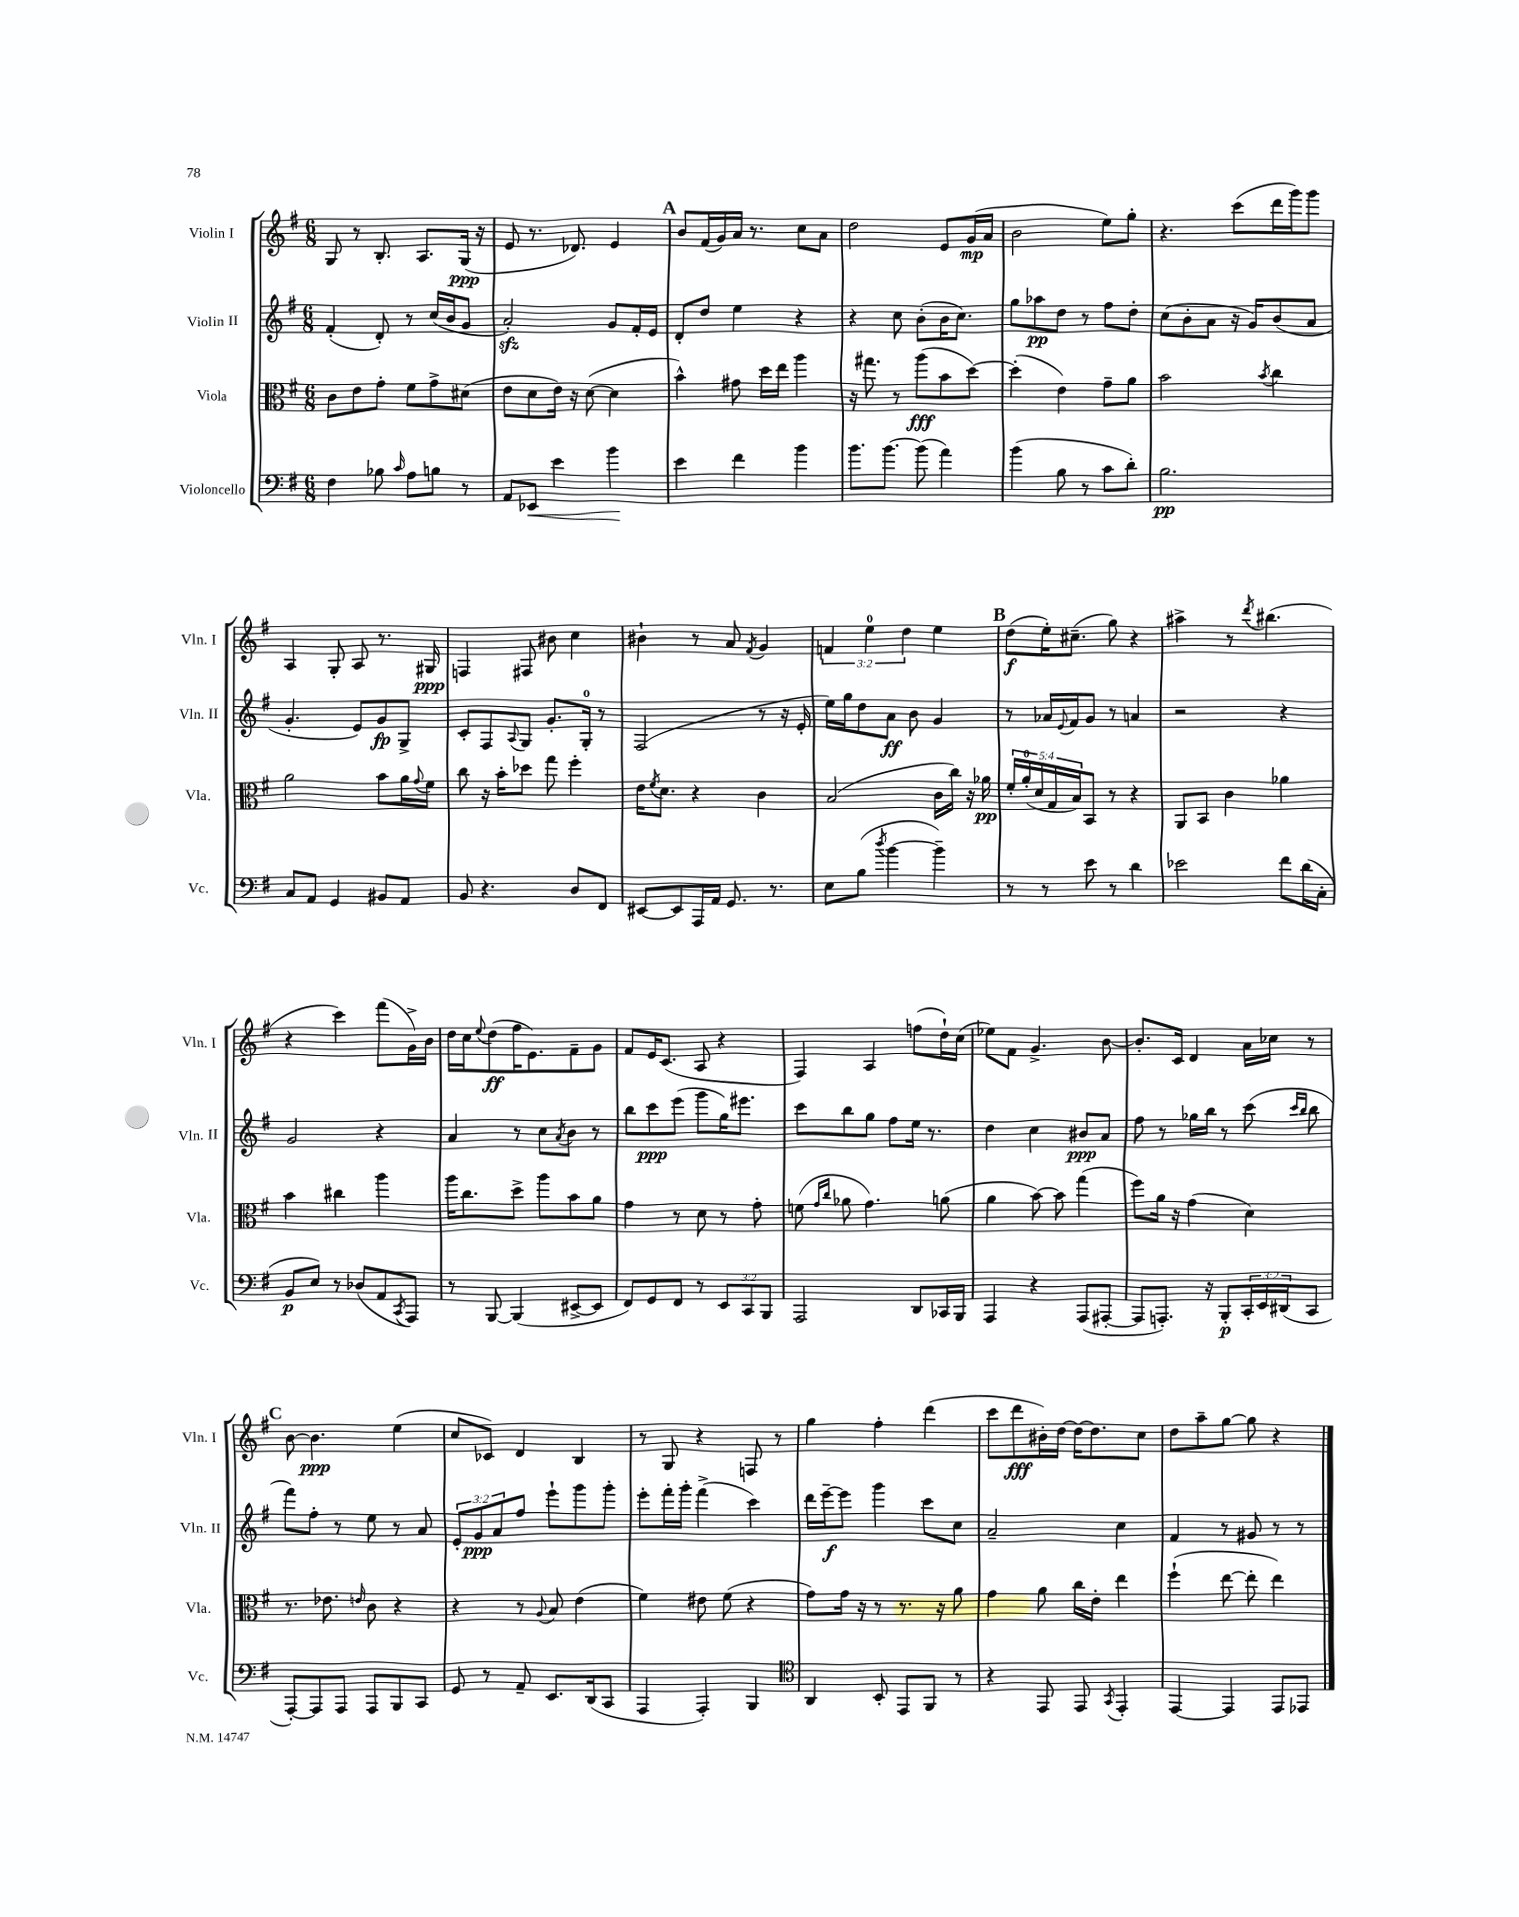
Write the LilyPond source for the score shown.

<<
\new StaffGroup <<
\new Staff = "s0" \with { instrumentName = "Violin I" shortInstrumentName = "Vln. I" } {
    \clef treble \key g \major \numericTimeSignature \time 6/8 \override Staff.TupletNumber.text = #tuplet-number::calc-fraction-text
    g8 r8 b8.-. a8. g16\ppp( r16 |
    e'8 r8. des'8.) e'4 |
    \mark \markup { \bold "A" } b'8 fis'16( g'16) a'16 r8. c''8 a'8 |
    d''2 e'8 g'16\mp( a'16 |
    b'2 e''8) g''8-. |
    r4. c'''8( d'''16 g'''16) g'''8 |
    a4 g8-. a8 r8. gis16\ppp |
    f4 fis8 bis'8 c''4 |
    bis'4-! r8 a'8 \acciaccatura { fis'8 } g'4 |
    \tuplet 3/2 { f'4 e''4-0 d''4 } e''4 |
    \mark \markup { \bold "B" } d''8\f( e''16-.) cis''8.--( g''8) r4 |
    ais''4-> r8 \acciaccatura { d'''8 } bis''4.( |
    r4 c'''4) fis'''8( g'16->) b'16 |
    d''16 c''16 \appoggiatura { e''8 } d''8\ff( fis''16 e'8.) fis'8-- g'8 |
    fis'8 e'16 c'8.( a8 r4 |
    fis4) a4 f''8( d''16-!) c''16( |
    ees''8) fis'8 g'4.-> b'8~ |
    b'8.-. c'16 d'4 a'16 ces''16 r8 |
    \mark \markup { \bold "C" } b'8~ b'4.\ppp e''4( |
    c''8 ces'8) d'4 b4 |
    r8 g8 r4 f8 r8 |
    g''4 fis''4-. d'''4( |
    c'''8 d'''8\fff bis'16-.) d''16~ d''16~ d''8. c''8 |
    d''8 a''8-- g''8~ g''8 r4 \bar "|." |
}
\new Staff = "s1" \with { instrumentName = "Violin II" shortInstrumentName = "Vln. II" } {
    \clef treble \key g \major \numericTimeSignature \time 6/8 \override Staff.TupletNumber.text = #tuplet-number::calc-fraction-text
    fis'4-.( d'8-.) r8 c''16( b'16 g'8 |
    a'2-.\sfz) g'8 fis'16-. e'16 |
    \mark \markup { \bold "A" } d'8-. d''8 e''4 r4 |
    r4 c''8 b'8-.( b'16 c''8.) |
    g''8 aes''8\pp d''8 r8 fis''8 d''8-. |
    c''8( b'8-. a'8 r16 g'16) b'8( a'8 |
    g'4.-. e'8) g'8\fp g8-> |
    c'8-. fis8 \appoggiatura { a8 } g8 g'8.-. g16-0-. r8 |
    fis2( r8 r16 e'16-. |
    e''16) g''16 d''8 a'8\ff b'8 g'4 |
    \mark \markup { \bold "B" } r8 aes'16 \appoggiatura { e'8 } fis'16 g'8 r8 a'4 |
    r2 r4 |
    g'2 r4 |
    a'4 r8 c''8 \acciaccatura { a'8 } b'8 r8 |
    b''8 c'''8\ppp e'''8( g'''8 g''16) eis'''8. |
    c'''8 b''8 g''8 fis''8 e''16 r8. |
    d''4 c''4 bis'8\ppp a'8 |
    fis''8 r8 ges''16 b''16 r8 c'''8( \grace { c'''16 b''16 } b''8 |
    \mark \markup { \bold "C" } fis'''8) fis''8-. r8 e''8 r8 a'8 |
    \tuplet 3/2 { e'8-. g'8\ppp a'8 } fis''8 e'''8-! g'''8 g'''8-. |
    e'''8-. fis'''16-. g'''16-. fis'''4->( c'''4) |
    d'''16 e'''16~--\f e'''8 g'''4 c'''8 c''8 |
    a'2-- c''4 |
    fis'4 r8 gis'8 r8 r8 \bar "|." |
}
\new Staff = "s2" \with { instrumentName = "Viola" shortInstrumentName = "Vla." } {
    \clef alto \key g \major \numericTimeSignature \time 6/8 \override Staff.TupletNumber.text = #tuplet-number::calc-fraction-text
    c'8 e'8 g'8-. fis'8 g'8-> dis'8( |
    e'8 d'8 e'16) r16 d'8~( d'4 |
    \mark \markup { \bold "A" } b'4-^) gis'8 d''16 e''16 a''4 |
    r16 gis''8. r8 a''8\fff( b'8 d''8~) |
    d''4-.( e'4) g'8-- a'8 |
    b'2 \acciaccatura { b'8 } c''4 |
    a'2 b'8 a'16 \appoggiatura { g'8 } fis'16 |
    c''8 r16 b'16-. des''8 g''8 fis''4-. |
    e'16 \acciaccatura { fis'8 } d'8. r4 c'4 |
    b2( c'16 c''16) r16 aes'16\pp |
    \mark \markup { \bold "B" } \tuplet 5/4 { fis'16-. a'16-0-.( d'16 g16 b16) } b,8 r8 r4 |
    a,8 b,8 c'4 aes'4 |
    b'4 cis''4 a''4 |
    a''16 c''8. d''8-> a''8 b'8 a'8 |
    g'4 r8 d'8 r8 g'8-. |
    f'8( \grace { g'16 c''16 } aes'8 g'4.) a'8( |
    a'4 b'8~) b'8 g''4( |
    fis''8) a'16 r16 g'4( d'4) |
    \mark \markup { \bold "C" } r8. ees'8. \grace { e'16 } c'8 r4 |
    r4 r8 \appoggiatura { a8 } b8 e'4( |
    fis'4) eis'8 fis'8( r4 |
    g'8) g'16 r16 r8 r8. r16 a'8 |
    g'4 a'8 c''16 e'16-. e''4 |
    fis''4-!( e''8~ e''8-. e''4) \bar "|." |
}
\new Staff = "s3" \with { instrumentName = "Violoncello" shortInstrumentName = "Vc." } {
    \clef bass \key g \major \numericTimeSignature \time 6/8 \override Staff.TupletNumber.text = #tuplet-number::calc-fraction-text
    fis4 bes8 \grace { c'16 } a8 b8 r8 |
    a,8 ees,8\< e'4 b'4\! |
    \mark \markup { \bold "A" } e'4 fis'4 b'4 |
    b'8. b'8.~ b'8( a'4) |
    b'4( b8 r8 c'8 d'8-.) |
    b2.\pp |
    c8 a,8 g,4 bis,8 a,8 |
    b,8 r4. d8 fis,8 |
    eis,8~ eis,8 a,,16 a,16 g,8. r8. |
    e8 b8( \acciaccatura { d''8 } b'4~ b'4--) |
    \mark \markup { \bold "B" } r8 r8 e'8 r8 d'4 |
    ees'2 fis'8 d'16( c16-. |
    b,8\p e8) r8 des8( a,8 \acciaccatura { c,8 } a,,8) |
    r8 b,,8~ b,,4( eis,8~-> eis,8 |
    fis,8) g,8 fis,8 r8 \tuplet 3/2 { e,8 c,8 b,,8 } |
    a,,2 d,8 ces,16 b,,16 |
    a,,4 r4 a,,8( ais,,8~-. |
    ais,,8 a,,8.-.) r16 b,,8-.\p \tuplet 3/2 { c,16-. e,16 dis,16( } c,8 |
    \mark \markup { \bold "C" } a,,8~-.) a,,8 a,,8 a,,8 b,,8 c,8 |
    g,8 r8 a,8-- e,8. d,16( c,8 |
    a,,4 a,,4-.) b,,4 |
    \clef tenor a,4 b,8-. e,8 fis,8 r8 |
    r4 e,8 e,8 \acciaccatura { g,8 } e,4-. |
    e,4~ e,4 e,8 ees,8 \bar "|." |
}
>>
>>
\layout { \context { \Score \remove "Bar_number_engraver" } }
